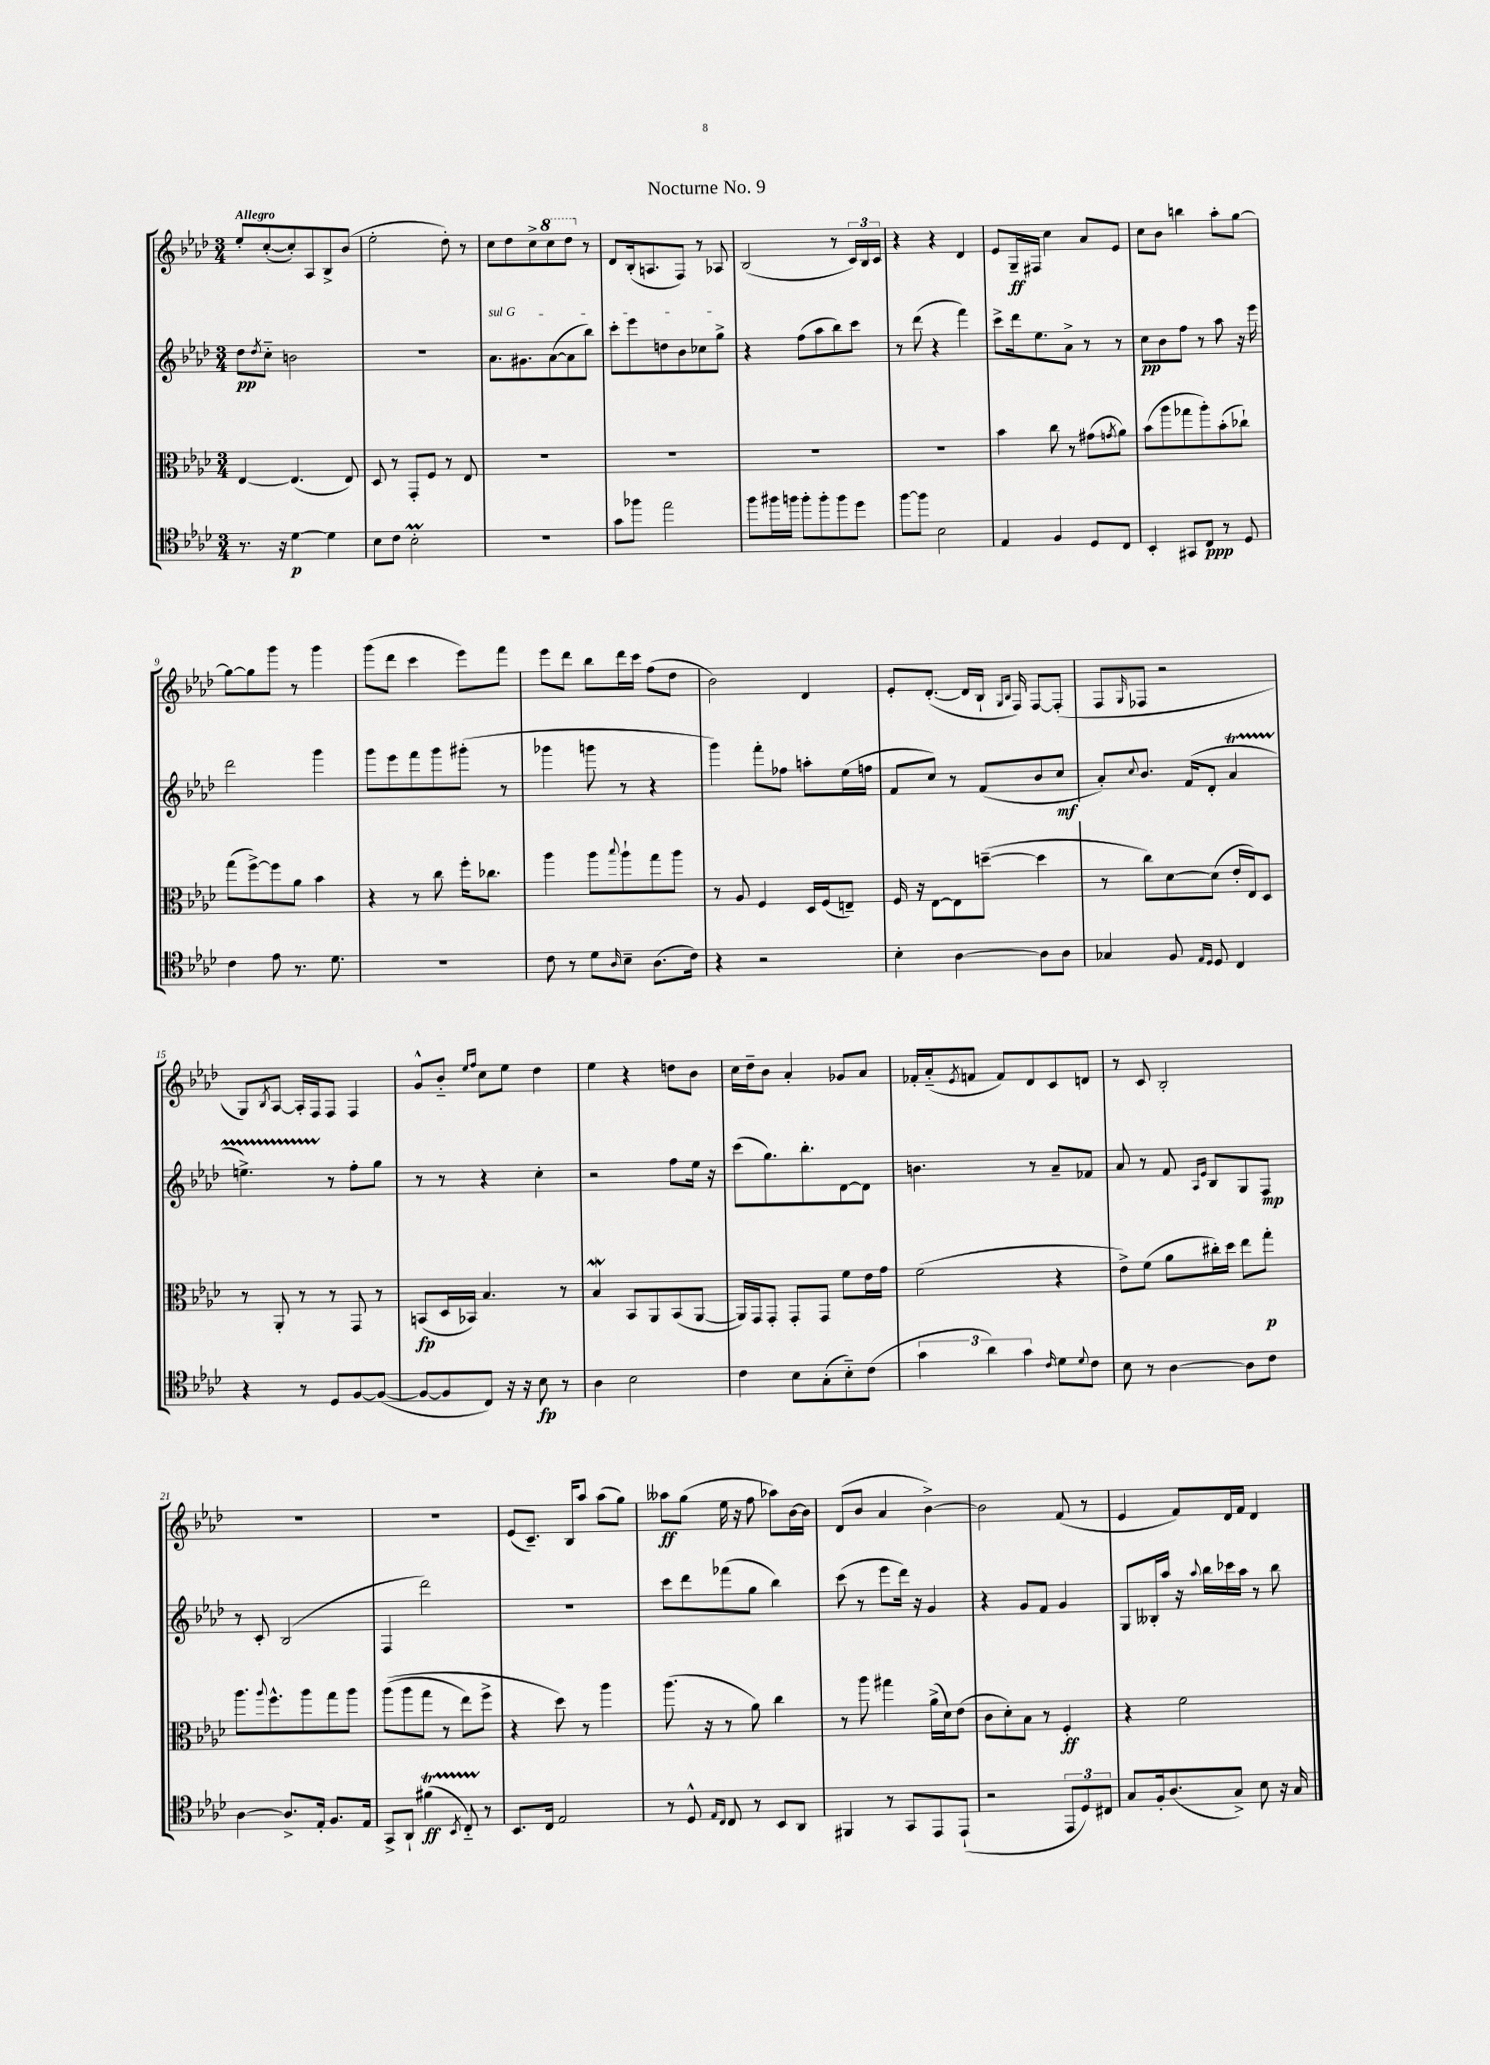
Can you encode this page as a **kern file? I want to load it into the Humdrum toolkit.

**kern	**kern	**kern	**kern
*staff4	*staff3	*staff2	*staff1
*clefC4	*clefC3	*clefG2	*clefG2
*k[b-e-a-d-]	*k[b-e-a-d-]	*k[b-e-a-d-]	*k[b-e-a-d-]
*M3/4	*M3/4	*M3/4	*M3/4
8.r	[4E-	8dd-	8ee-'
.	.	8qdd-	.
.	.	8cc'~	([8cc'
16r	.	.	.
[4d-	(4.E-]	2b	8cc'])
.	.	.	8A-
4d-]	.	.	8B-^
.	8E-)	.	(8b-
=	=	=	=
8B-	8D-	2.r	2ee-'
8c	8r	.	.
2B-'	8GG'	.	.
.	8F	.	.
.	8r	.	8dd-')
.	8E-	.	8r
=	=	=	=
2.r	2.r	8.a-	8cc
.	.	.	8dd-
.	.	8.g#	.
.	.	.	8cc^
.	.	([8a-	8ccc
.	.	8a-]	8ddd-
.	.	8bb-)	8r
=	=	=	=
8g	2.r	8ccc'	8d-
8ff-	.	8eee-	(16B-'
.	.	.	8.A
2ee-	.	8dd	.
.	.	8b-	8F)
.	.	8cc-	8r
.	.	8gg^	8A-
=	=	=	=
8ff	2.r	4r	(2B-
16ff#	.	.	.
16ff	.	.	.
8ff'	.	(8ff	.
8ff'	.	8aa-	.
8ff	.	8bb-)	8r
8dd-	.	8ccc	24c)
.	.	.	24B-
.	.	.	24c
=	=	=	=
[8ff	2.r	8r	4r
8ff]	.	(8ddd-	.
2B-	.	4r	4r
.	.	4fff)	4d-
=	=	=	=
4E-	4b-	8ccc^	8e-
.	.	16ddd-	16G~
.	.	8.ee-	16F#
4F	8cc	.	4cc
.	8r	8a-^	.
8D-	(8g#	8r	8a-
.	8qg	.	.
8C	8a-)	8r	8e-
=	=	=	=
4BB-'	(8b-	8cc	8cc
.	8aa-	8b-	8b-
8GG#	8gg-	8ff	4bb
8C	8aa-')	8r	.
8r	(8b-'	8aa-	8aa-'
8D-	8cc-`)	16r	[8gg
.	.	16eee-	.
=	=	=	=
4c	(8gg	2ddd-	8gg_
.	[8ff^)	.	8gg]
8e-	8ff]	.	8ggg
8.r	8a-	.	8r
.	4b-	4ggg	4ggg
8.d-	.	.	.
=	=	=	=
2.r	4r	8ggg	(8ggg
.	.	8eee-	8ddd-
.	8r	8fff	4ccc
.	8cc	8ggg	.
.	16ff'	(8ggg#'	8eee-)
.	8.cc-	.	.
.	.	8r	8fff
=	=	=	=
8c	4aa-	4ggg-	8eee-
8r	.	.	8ddd-
8d-	8aa-	8ggg	8bb-
16qqA-	8qqbb-	.	.
8B-~	8aa-`	8r	16ddd-
.	.	.	16ccc
(8.A-	8gg	4r	(8ff
.	8aa-	.	8dd-
16c)	.	.	.
=	=	=	=
4r	8r	4ggg)	2b-)
.	8A-	.	.
2r	4F	8fff'	.
.	.	8ff-	.
.	16D-	8aa'	4d-
.	(16F	.	.
.	8E~)	(16ee-	.
.	.	16ff	.
=	=	=	=
4B-'	16F	8f	8e-'
.	16r	.	.
.	[8E-	8cc)	([8.d-'
[4A-	8E-]	8r	.
.	.	.	16d-]
.	([8dd~	(8f	16B-`
.	.	.	16qqG
.	.	.	16qqB-
.	.	.	16F)
8A-]	4dd]	8b-	[8F
8A-	.	8cc	(8F']
=	=	=	=
4G-	8r	8a-')	8F
.	.	8qqcc	16qqG
.	8cc)	8.b-	8F-
8F	[8d-	.	2r
.	.	(16f	.
16qqE-	.	.	.
16qqD-	.	.	.
8D-	(8d-]	8d-'	.
4C	16e-'	4a-	.
.	16E-)	.	.
.	8D-	.	.
=	=	=	=
4r	8r	4.ee^)	8G)
.	.	.	8qB-
.	8AA-'	.	[8A-
8r	8r	.	16A-']
.	.	.	16F
8D-	8r	8r	8F
[8F	8GG	8ff'	4F
(8F_	8r	8gg	.
=	=	=	=
8F_	(8BB	8r	8g^^
8F]	16D-	8r	8b-'~
.	16BB-)	.	.
.	.	.	16qqee-
.	.	.	16qqff
8C)	4.B-	4r	8cc
16r	.	.	8ee-
16r	.	.	.
8B-	.	4cc'	4dd-
8r	8r	.	.
=	=	=	=
4A-	4B-	2r	4ee-
2B-	8BB-	.	4r
.	8AA-	.	.
.	(8BB-	8ff	8dd
.	[8AA-	16ee-	8b-
.	.	16r	.
=	=	=	=
4c	16AA-])	(8ccc	16cc
.	16GG	.	16dd-~
.	8GG'	8.gg)	8b-
8B-	8GG'	.	4a-'
.	.	8.bb-'	.
(8G'	8GG	.	.
8B-'~)	8f	[8d-	8g-
(8c	16e-	8d-]	8a-
.	16g	.	.
=	=	=	=
6g	(2f	4.b	16f-'
.	.	.	(16a-'~
.	.	.	8qe-
.	.	.	8f
6a-)	.	.	.
.	.	.	8f)
6g	.	.	.
.	.	8r	8d-
16qqc	.	.	.
8d-	4r	8a-~	8c
8qqd-	.	.	.
8c	.	8f-	8d
=	=	=	=
8B-	8e-^)	8a-	8r
8r	(8f	8r	8c
[4A-	8a-	8f	2B-'
.	.	16qqA-	.
.	.	16qqe-	.
.	16cc#')	8B-	.
.	16dd-	.	.
8A-]	8ee-	8G	.
8c	8gg'	8F	.
=	=	=	=
[4A-	8.aa-	8r	2.r
.	.	8c'	.
.	8qqaa-	.	.
.	8.ff^^	.	.
8.A-^]	.	(2B-	.
.	8aa-	.	.
16E-'	.	.	.
8.F	8gg	.	.
.	8aa-	.	.
16E-	.	.	.
=	=	=	=
8GG^	&((8aa-	4F	2.r
8AA-`	8aa-	.	.
(4f#	8gg	2ddd-)	.
.	8r	.	.
8qBB-	.	.	.
8C'~)	8ee-)	.	.
8r	8ff^	.	.
=	=	=	=
8.BB-	4r	2.r	(8e-
.	.	.	8.c~)
16C	.	.	.
2E-	8dd-&)	.	.
.	.	.	16B-
.	8r	.	8aa-
.	4aa-	.	(8aa-
.	.	.	8gg)
=	=	=	=
8r	(8.aa-	8ccc	8aa--
8D-^^	.	8ddd-	(8gg
.	16r	.	.
16qqE-	.	.	.
16qqC	.	.	.
8C	8r	(8fff-	16ee-
.	.	.	16r
8r	8a-)	8gg	8ff
8BB-	4cc	4bb-)	8aa-)
8AA-	.	.	[16b-
.	.	.	16b-]
=	=	=	=
4FF#	8r	(8ccc	(8d-
.	8aa-	8r	8b-
8r	4gg#	8eee-	4a-
8GG	.	16ddd-)	.
.	.	16r	.
8EE-	(16a-^	4g	[4b-^)
.	16d-)	.	.
(8EE-`	(8e-	.	.
=	=	=	=
2r	8c	4r	2b-]
.	8d-')	.	.
.	8B-	8g	.
.	8r	8f	.
12EE-	4F'	4g	(8f
12D-)	.	.	.
.	.	.	8r
12C#	.	.	.
=	=	=	=
8G	4r	8G	4e-
16F'	.	16B--'	.
(8.A-	.	16aa-	.
.	2f	16r	8f)
.	.	8qqaa-	.
.	.	16bb-	.
8G^)	.	16ccc-	16d-
.	.	16aa-	16f
8B-	.	8r	4d-
16r	.	8bb-	.
16G	.	.	.
==	==	==	==
*-	*-	*-	*-
